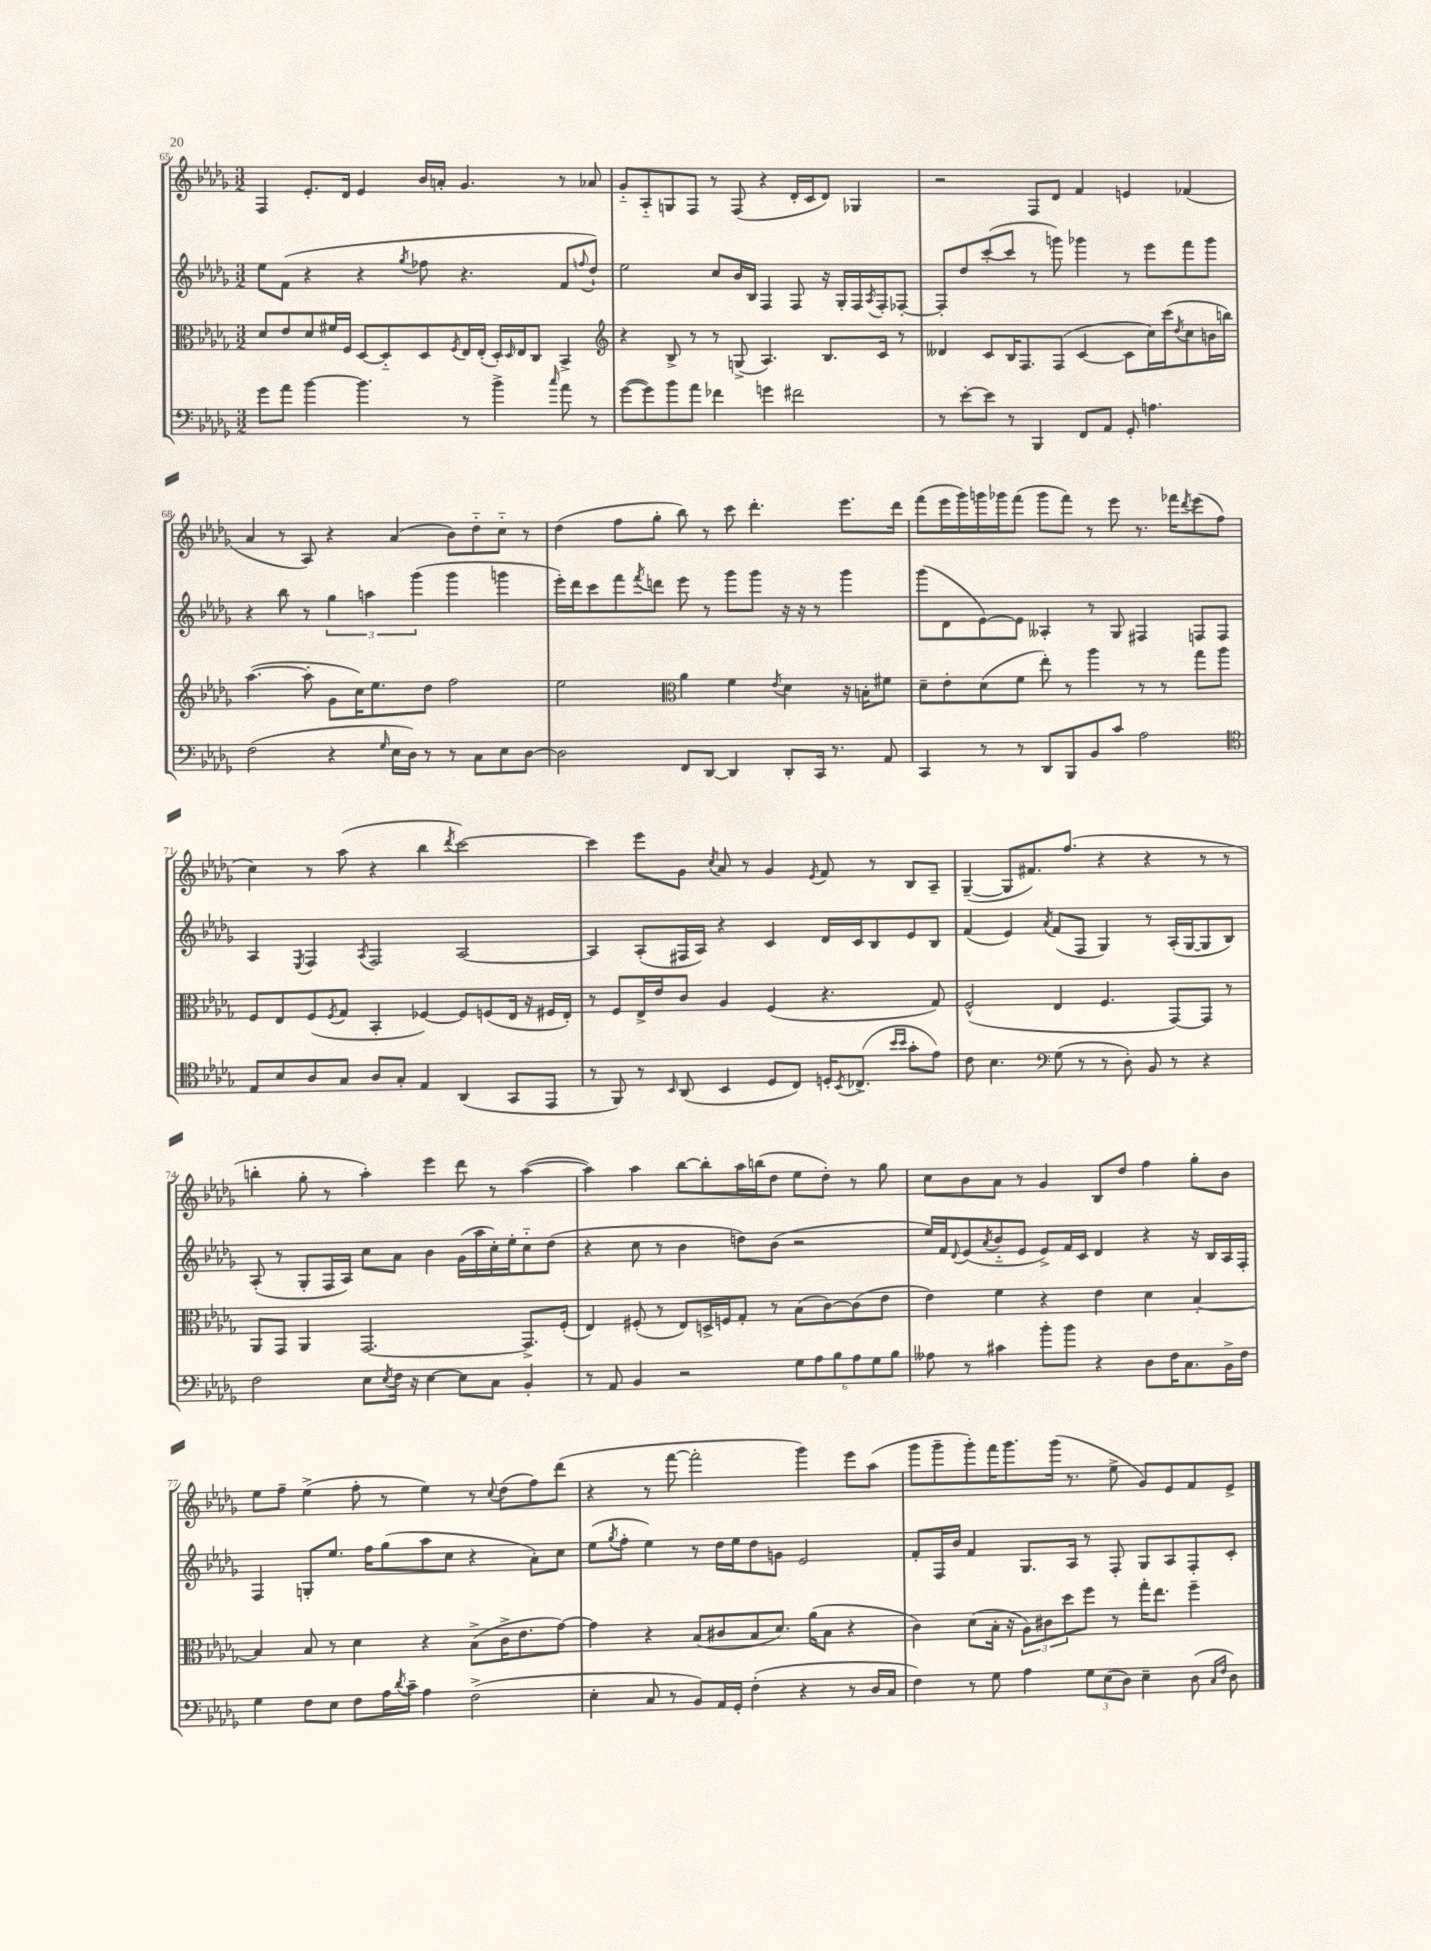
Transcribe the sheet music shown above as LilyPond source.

<<
\new StaffGroup <<
\new Staff = "s0" {
    \clef treble \key des \major \numericTimeSignature \time 3/2
    f4 ees'8.-. des'16 ees'4 bes'16 a'16-. ges'4. r8 aes'8 |
    ges'8-_ aes8-_ g8 f8 r8 f8( r4 des'16-. c'16 des'8) ges4 |
    r2 f8 des'8 f'4 e'4 fes'4( |
    aes'4 r8 aes8) r4 aes'4( bes'8) des''8-_ c''8-_ r8 |
    des''4( f''8 ges''8-. bes''8) r8 c'''8 des'''4.-. ees'''8. des'''16 |
    f'''8( ees'''16 ges'''16) g'''16 ges'''16 f'''8( ges'''8 f'''8) r8 ees'''8 r8. fes'''16 \acciaccatura { des'''8 } ees'''8( f''8 |
    c''4) r8 aes''8( r4 bes''4 \acciaccatura { des'''8 } c'''2~) |
    c'''4 ees'''8 ges'8 \acciaccatura { c''8 } aes'8 r8 ges'4 \acciaccatura { ees'8 } f'8 r8 bes8 aes8-- |
    ges4~--( ges8 fis'8.) f''8.( r4 r4 r8 r8 |
    b''4-. ges''8-. r8 aes''4-.) ees'''4 des'''8 r8 aes''4~( |
    aes''4) aes''4 bes''8~ bes''8-. aes''16 b''16( des''8 ees''8 des''8-.) r8 ges''8 |
    c''8 bes'8 aes'8 r8 ges'4 bes8 des''8 f''4 ges''8-. bes'8 |
    ees''8 f''8-- ees''4->( f''8-. r8 ees''4) r8 \appoggiatura { c''8 } des''8( f''8) des'''8( |
    r4 r8 f'''8~ f'''2-. ges'''4) ees'''8 aes''8( |
    ges'''8 ges'''8-- ges'''8-.) f'''16 ges'''8. ges'''16( r8. ees''8-> ges'8) ees'8 f'8 ees'8-> \bar "|." |
}
\new Staff = "s1" {
    \clef treble \key des \major \numericTimeSignature \time 3/2
    ees''8 f'8( r4 r4 \acciaccatura { ges''8 } fes''8 r4. f'8 \appoggiatura { f''8 } des''8-!) |
    ees''2 c''8 bes'16 bes16 f4 f8 r16 ges16-. f16 \acciaccatura { aes8 } f16-. fes8~-. |
    fes8-. des''8 c'''8~-.( c'''8 r8 g'''8) ges'''4 r8 ees'''8 f'''8 ges'''8 |
    r4 bes''8 r8 \tuplet 3/2 { ges''4 a''4 ges'''4( } ges'''4 g'''4 |
    ees'''16-.) des'''16 c'''8 f'''8 \acciaccatura { f'''8 } d'''8 ees'''8 r8 ges'''8 ges'''8 r16 r16 r8 ges'''4 |
    ges'''8( des'8 ees'8~) ees'8 aeses4-. r8 ges8 fis4 f8 f8 |
    aes4 \acciaccatura { ees8 } f4 \acciaccatura { aes8 } f2 aes2~ |
    aes4 aes8-.( fis16 aes16) r4 c'4 des'16 c'16 bes8 ees'8 bes8 |
    f'4( ees'4) \acciaccatura { aes'8 } f'8( f8 ges4) r8 aes16-.( ges16~ ges8 bes8) |
    aes8-.( r8 ges8-. f16 aes16) c''8 aes'8 bes'4 ges'16( aes''16 c''16-.) ees''16-. c''8-_ des''8( |
    r4 c''8 r8 bes'4 d''8) bes'8( r2 |
    ees''16) f'16 \appoggiatura { des'8 } ees'8( \acciaccatura { aes'8 } bes'8-_ ees'8 ees'8->) f'16 c'16 des'4 r4 r16 bes16 aes16 f16-. |
    f4 g8-. ees''8. f''16 ges''8( aes''8 c''8 r4 aes'8-.) c''8 |
    ees''8( \acciaccatura { ges''8 } f''8-. ees''4) r8 des''16 ees''16 des''8 g'8 ees'2 |
    f'8-. f16 bes'16 f'4 ges8. aes16 r8 f8-. ges8 aes8 f8-. c'8-. \bar "|." |
}
\new Staff = "s2" {
    \clef alto \key des \major \numericTimeSignature \time 3/2
    des'8 ees'8 des'8 fis'16 f16 des8~ des8-_ des8 \acciaccatura { f8 } ees16 ees16-.( des16-.) \grace { des16 } ees16 c8 bes,4-> |
    \clef treble r4 bes8-> r8 r8 g8->( aes4.) bes8. c'16 r8 |
    deses'4 c'8 bes16 f8. f8( c'4~ c'8 c''16) c'''16( \acciaccatura { des''8 } c''8 b'16 b''16) |
    aes''4.~( aes''8-. ges'8 c''16) ees''8. des''8 f''2 |
    ees''2 \clef alto aes'4 f'4 \acciaccatura { ees'8 } des'4 r16 b16-. fis'8 |
    des'8-- ees'8-. des'8( f'8 ees''8-.) r8 aes''4 r8 r8 ges''8 aes''8 |
    f8 ees8 f8( \acciaccatura { f8 } ges8 bes,4-. fes4~) fes8 f8( ees16 r16 fis16 ees16-.) |
    r8 f8 ees16-> ees'16 c'8 aes4 f4( r4. ges8) |
    f2-^( ees4 f4. ges,8~) ges,8 r8 |
    aes,8 ges,8 aes,4 ges,2.~ ges,8.-> f16-.( |
    ees4) fis8-.( r8 ees8) d16-> f16 ges8-. r8 bes8( c'8~) c'8( ees'8 |
    ees'4) f'4 r4 ees'4 des'4 bes4~-. |
    bes4 bes8 r8 des'4 r4 bes8->( c'16-> ees'8. ges'8~) |
    ges'4 r4 bes8( cis'8 bes8 des'8.) aes'16( bes8 r4 |
    c'4) des'8( bes16-. r16 \tuplet 3/2 { aes8) cis'8 des''8 } f''8 r8 ges''16-. ees''8. f''4-- \bar "|." |
}
\new Staff = "s3" {
    \clef bass \key des \major \numericTimeSignature \time 3/2
    ges'8 aes'8 bes'4~ bes'4. r8 bes'4-> \grace { c''16 } aes'8 r8 |
    ges'8~( ges'8) bes'8 aes'8 fes'4 g'4 fis'2 |
    r8 ees'8~-. ees'8 r8 bes,,4 f,8 aes,8 ges,8-. a4. |
    f2( r4 \grace { ges16 } ees16 des16) r8 r8 c8 ees8 des8~ |
    des2 f,8 des,8~ des,4 des,8-. c,16 r8. aes,8 |
    c,4 r8 r8 des,8 bes,,8 bes,8 c'8 aes2 |
    \clef tenor ees8 bes8 aes8 ges8 aes8 ges8-. ees4 aes,4( ges,8 ees,8 |
    r8 f,8) r8 \grace { bes,16 } aes,8( bes,4 des8 c8) d16-. \acciaccatura { bes,8 } ces8.->( \grace { bes'16 bes'16 } ges'8-. ees'8) |
    c'8 bes4. \clef bass ges8( r8 r8 des8-.) bes,8 r8 r4 |
    f2 ees8 \acciaccatura { ees8 } f16 r16 ees4~ ees8 c8 bes,4-. |
    r8 aes,8 bes,4 r2 \tuplet 6/4 { ges8 aes8 bes8 aes8 ges8 bes8 } |
    aeses8 r8 cis'4 bes'8-. bes'8 r4 des8 f16 c8. bes,16-> f16 |
    ges4 f8 ees8 f8 aes16 \acciaccatura { des'8 } c'16-- aes4 f2->( |
    ees4-. c8 r8 bes,8) aes,16 ges,16-. f4-.( r4 r8 des16 c16 |
    f4) r8 ges8 aes4 \tuplet 3/2 { ges8 ees8( des8) } ees4-- des8( \grace { c16 f16 } des8) \bar "|." |
}
>>
>>
\layout { \context { \Score currentBarNumber = #65 } }
